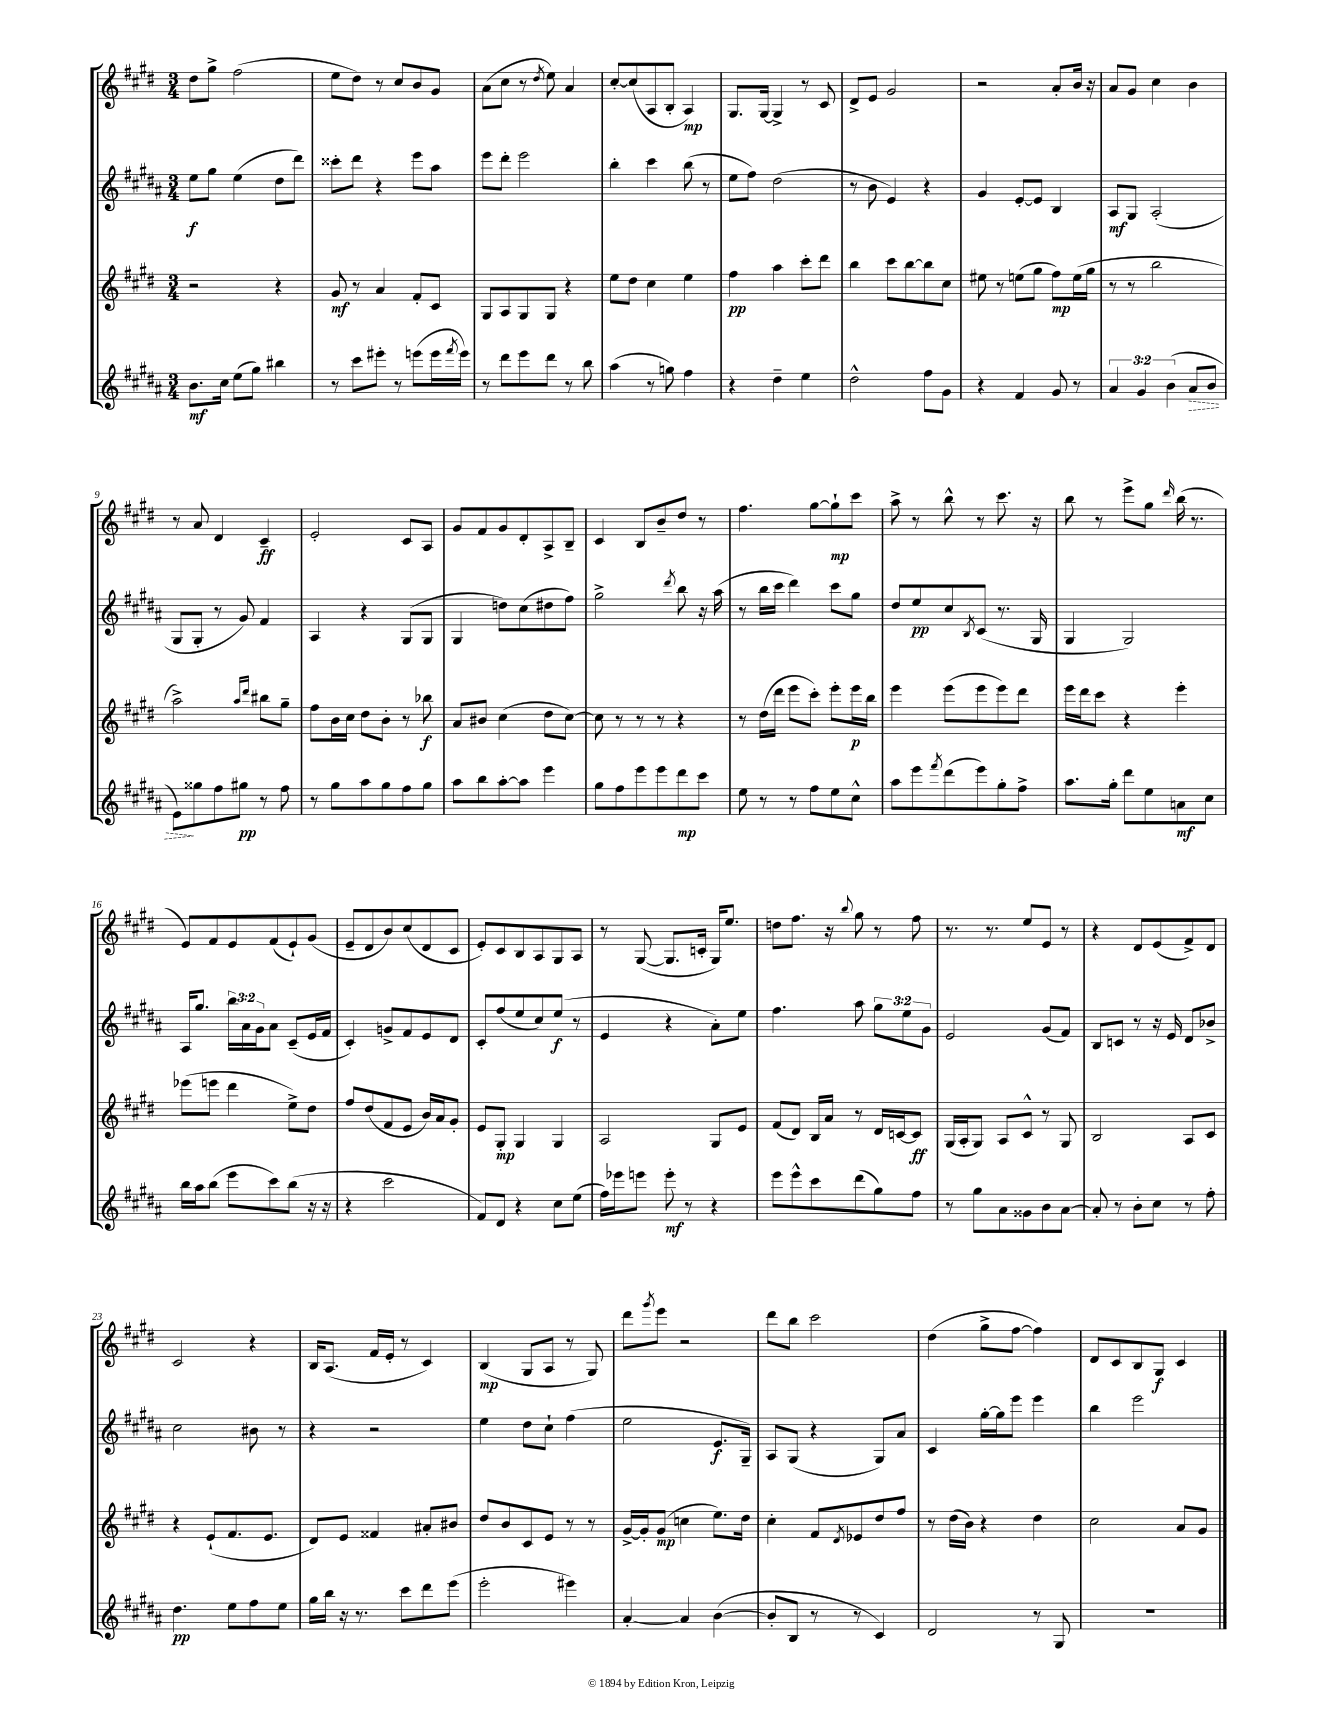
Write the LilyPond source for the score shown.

<<
\new StaffGroup <<
\new Staff = "s0" {
    \clef treble \key e \major \numericTimeSignature \time 3/4
    dis''8 gis''8-> fis''2( |
    e''8 dis''8) r8 cis''8 b'8 gis'8 |
    a'8( cis''8 r8 \acciaccatura { dis''8 } e''8) a'4 |
    cis''8~-. cis''8( a8 b8-. a4\mp) |
    gis8. gis16~ gis4-> r8 cis'8 |
    dis'8-> e'8 gis'2 |
    r2 a'8-. b'16 r16 |
    a'8 gis'8 cis''4 b'4 |
    r8 a'8 dis'4 cis'4--\ff |
    e'2-. cis'8 a8 |
    gis'8 fis'8 gis'8 dis'8-. a8-> b8-- |
    cis'4 b8 b'8-- dis''8 r8 |
    fis''4. gis''8~ gis''8-!\mp cis'''8 |
    a''8-> r8 b''8-^ r8 cis'''8. r16 |
    b''8 r8 e'''8-> gis''8 \grace { dis'''16 } b''16( r8. |
    e'8) fis'8 e'8 fis'8( e'8-!) gis'8( |
    e'8-- dis'8 b'8) cis''8( dis'8 cis'8 |
    e'8-.) cis'8 b8 a8 gis8 a8 |
    r8 gis8~( gis8. c'16-. gis16) e''8. |
    d''8 fis''8. r16 \appoggiatura { b''8 } gis''8 r8 fis''8 |
    r8. r8. e''8 e'8 r8 |
    r4 dis'8 e'8( fis'8->) dis'8 |
    cis'2 r4 |
    b16 a8.( fis'16 e'16-. r8 cis'4) |
    b4\mp( gis8 a8 r8 gis8) |
    dis'''8 \acciaccatura { gis'''8 } e'''8 r2 |
    dis'''8 b''8 cis'''2 |
    dis''4( gis''8-> fis''8~ fis''4) |
    dis'8 cis'8 b8 gis8\f cis'4 \bar "|." |
}
\new Staff = "s1" {
    \clef treble \key b \major \numericTimeSignature \time 3/4 \override Staff.TupletNumber.text = #tuplet-number::calc-fraction-text
    e''8\f gis''8 e''4( dis''8 dis'''8) |
    cisis'''8-. dis'''8 r4 e'''8 ais''8 |
    e'''8 dis'''8-. e'''2 |
    b''4-. cis'''4 b''8( r8 |
    e''8 fis''8) dis''2( |
    r8 b'8 e'4) r4 |
    gis'4 e'8~-. e'8 b4 |
    ais8\mf gis8 ais2-.( |
    gis8 gis8-. r8 gis'8) fis'4 |
    ais4 r4 gis8( gis8 |
    gis4 d''8) cis''8( dis''8 fis''8) |
    gis''2-> \acciaccatura { dis'''8 } b''8 r16 ais''16( |
    r8 b''16 cis'''16 dis'''4) cis'''8 gis''8 |
    dis''8 e''8\pp cis''8 \acciaccatura { b8 } cis'8( r8. gis16 |
    gis4 gis2) |
    ais16 gis''8. \tuplet 3/2 { b''16 ais'16 gis'16 } ais'8 cis'8--( e'16 fis'16 |
    cis'4-.) g'8-> fis'8 e'8 dis'8 |
    cis'8-. fis''8( e''8 cis''8) e''8\f( r8 |
    e'4 r4 ais'8-.) e''8 |
    fis''4. ais''8 \tuplet 3/2 { gis''8 e''8 gis'8 } |
    e'2 gis'8( fis'8) |
    b8 c'8 r8 r16 e'16 dis'8 bes'8-> |
    cis''2 bis'8 r8 |
    r4 r2 |
    e''4 dis''8 cis''8-! fis''4( |
    e''2 e'8.\f gis16--) |
    ais8 gis8( r4 gis8) ais'8 |
    cis'4 gis''16~-. gis''16 e'''8 e'''4 |
    b''4 e'''2 \bar "|." |
}
\new Staff = "s2" {
    \clef treble \key e \major \numericTimeSignature \time 3/4
    r2 r4 |
    gis'8\mf r8 a'4 fis'8-. cis'8 |
    gis8 a8 gis8 gis8 r4 |
    e''8 dis''8 cis''4 e''4 |
    fis''4\pp a''4 cis'''8-. dis'''8 |
    b''4 cis'''8 b''8~ b''8 cis''8 |
    eis''8 r8 e''8( gis''8 fis''8\mp) e''16( gis''16 |
    r8 r8 b''2 |
    a''2->) \grace { a''16 dis'''16 } bis''8 gis''8-- |
    fis''8 b'16 cis''16 dis''8 b'8-. r8 bes''8\f |
    a'8 bis'8 cis''4( dis''8 cis''8~) |
    cis''8 r8 r8 r8 r4 |
    r8 dis''16( dis'''16 e'''8 cis'''8-.) e'''8-. e'''16\p b''16 |
    e'''4 e'''8( e'''8 e'''8) dis'''8 |
    e'''16 dis'''16 cis'''8 r4 e'''4-. |
    ees'''8( e'''8 dis'''4 e''8->) dis''8 |
    fis''8 dis''8( fis'8 e'8 b'16) a'16 gis'8-. |
    e'8 gis8-.\mp gis4 gis4 |
    a2 gis8 e'8 |
    fis'8( dis'8) b16 a'16 r8 dis'16 c'16~ c'8\ff |
    gis16( a16-. gis8) a8 cis'8-^ r8 gis8 |
    b2 a8 cis'8 |
    r4 e'8-!( fis'8. e'8. |
    dis'8) e'8 fisis'4 ais'8-. bis'8 |
    dis''8 b'8 cis'8 e'8 r8 r8 |
    gis'16~-> gis'16-. gis'8\mp( c''4 e''8.) dis''16 |
    cis''4-. fis'8 \acciaccatura { dis'8 } ees'8 dis''8 fis''8 |
    r8 dis''16( b'16) r4 dis''4 |
    cis''2 a'8 gis'8 \bar "|." |
}
\new Staff = "s3" {
    \clef treble \key b \major \numericTimeSignature \time 3/4 \override Staff.TupletNumber.text = #tuplet-number::calc-fraction-text
    b'8.\mf cis''16 e''8( gis''8) bis''4 |
    r8 cis'''8 eis'''8-. r8 e'''8( e'''16 \acciaccatura { fis'''8 } e'''16) |
    r8 dis'''8 e'''8 dis'''8 r8 b''8 |
    ais''4( r8 g''8) fis''4 |
    r4 dis''4-- e''4 |
    dis''2-^ fis''8 gis'8 |
    r4 fis'4 gis'8 r8 |
    \tuplet 3/2 { ais'4 gis'4 b'4( } \once \override Hairpin.style = #'dashed-line ais'8\> b'8 |
    e'8\!) gisis''8 fis''8 gis''8\pp r8 fis''8 |
    r8 gis''8 ais''8 gis''8 fis''8 gis''8 |
    ais''8 b''8 ais''8~-. ais''8 e'''4 |
    gis''8 fis''8 e'''8 e'''8 dis'''8\mp cis'''8 |
    e''8 r8 r8 fis''8 e''8 cis''8-^ |
    ais''8 e'''8 \acciaccatura { fis'''8 } dis'''8( e'''8) gis''8-. fis''8-> |
    ais''8. gis''16-. dis'''8 e''8 a'8\mf cis''8 |
    b''16 ais''16 b''8( e'''8 cis'''8) b''8( r16 r16 |
    r4 cis'''2 |
    fis'8) dis'8 r4 cis''8 e''8( |
    fis''16) ees'''16 e'''8 e'''8-.\mf r8 r4 |
    e'''8 e'''8-^ cis'''8 dis'''8( gis''8) fis''8 |
    r8 gis''8 ais'8 gisis'8 b'8 ais'8~ |
    ais'8-. r8 b'8-. cis''8 r8 fis''8-. |
    dis''4.\pp e''8 fis''8 e''8 |
    gis''16 b''16 r16 r8. cis'''8 dis'''8 e'''8( |
    e'''2-. eis'''4) |
    ais'4~-. ais'4 b'4~( |
    b'8-. b8 r8 r8 cis'4) |
    dis'2 r8 gis8 |
    R2. \bar "|." |
}
>>
>>
